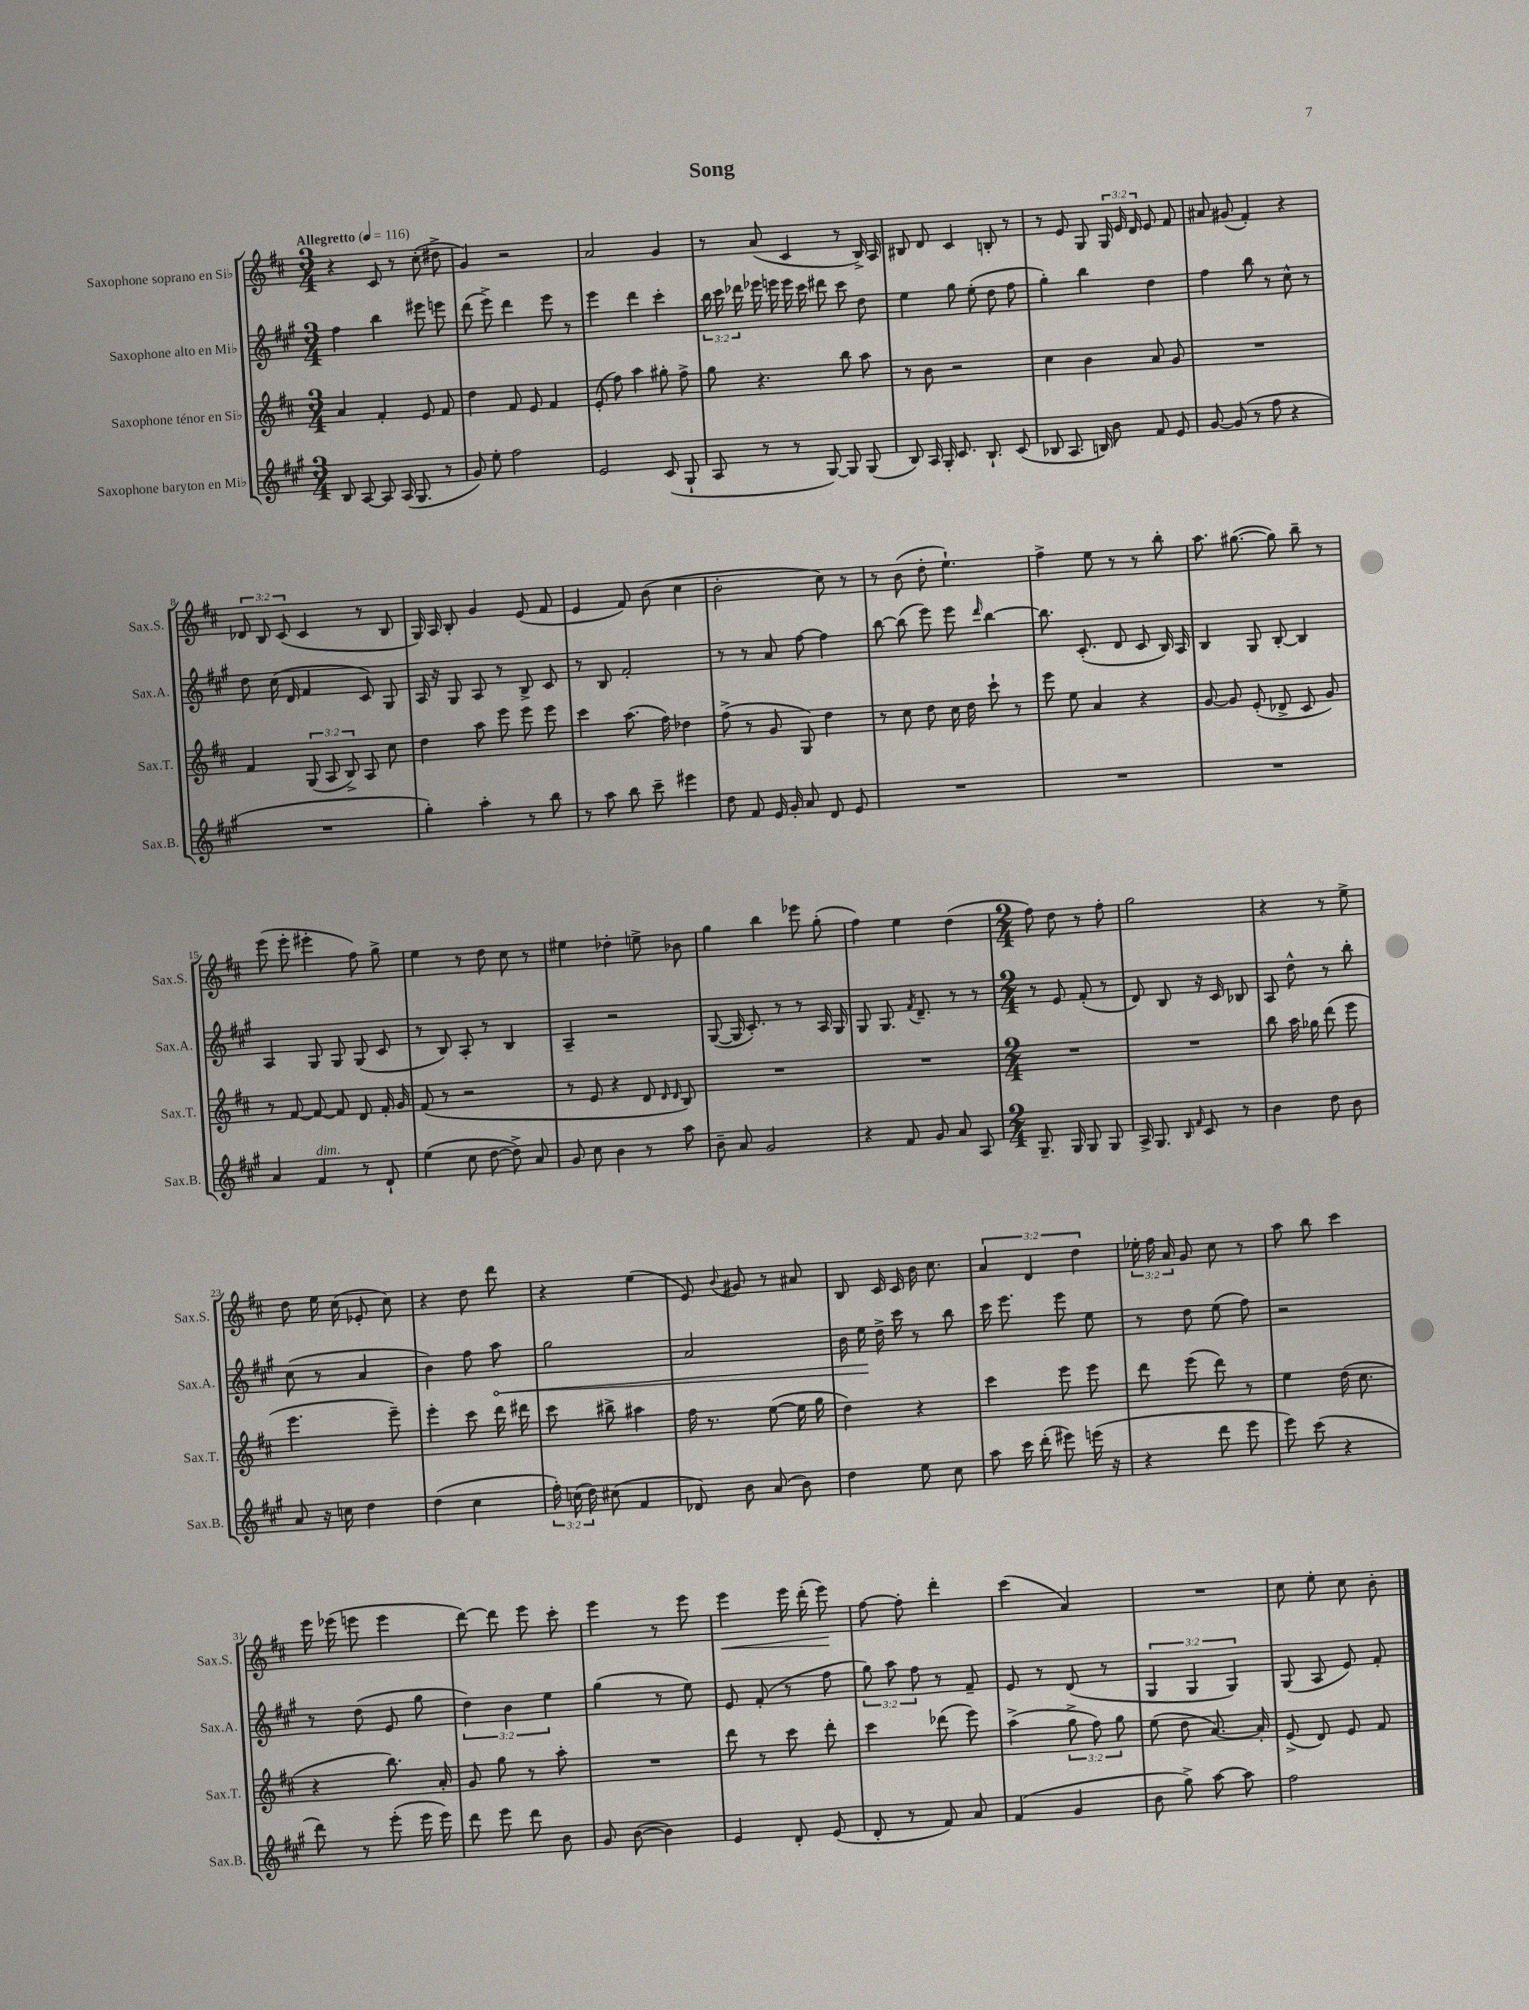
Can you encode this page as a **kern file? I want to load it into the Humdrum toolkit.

**kern	**kern	**kern	**kern
*staff4	*staff3	*staff2	*staff1
*clefG2	*clefG2	*clefG2	*clefG2
*k[f#c#g#]	*k[f#c#]	*k[f#c#g#]	*k[f#c#]
*M3/4	*M3/4	*M3/4	*M3/4
*MM116	*MM116	*MM116	*MM116
8B/	4a/	4ff#\	4r
[8A/	.	.	.
8A/]	4f#'/	4bb\	8c#/
(16A/	.	.	8r
8.G#/	.	.	.
.	8e/	8eee#\	(8cc#'\
8r	8f#/	8eee\	8dd#^\
=	=	=	=
8g#/)	4dd\	(8ddd\	4g/)
8ee'\	.	8eee^\)	.
2ff#\	8f#/	4ddd\	2r
.	8e/	.	.
.	4f#/	8eee\	.
.	.	8r	.
=	=	=	=
2e/	(8e'/	4eee\	2a/
.	8ff#\)	.	.
.	4aa\	4ddd\	.
(8c#/	8gg#'\	4ccc#'\	4g/
8G#`/	8ff#^\	.	.
=	=	=	=
8A/	8gg\	24bb\	8r
.	.	24ccc#\	.
.	.	24ddd-\	.
8r	4.r	16eee-\	(8a/
.	.	16eee\	.
8r	.	16eee\	4c#/
.	.	16ccc#\	.
[8G#/)	.	8ddd#\	.
8G#/]	8bb\	8ccc#\	8r
(8G#/	8aa\	8dd\	16B^/)
.	.	.	16A/
=	=	=	=
8B/)	8r	4ee\	8B#/
16A/	8b\	.	8d/
16G#'/	.	.	.
8.c#/	2r	8gg#\	4c#/
.	.	(8ee'\	.
8.B`/	.	.	.
.	.	8dd\	8B'/
(8c#/	.	8ff#\	8r
=	=	=	=
8B-/	4cc#\	4gg#'\)	8r
8.A/	.	.	8e/
.	4b\	4bb\	8G/
16B/)	.	.	.
8b\	.	.	24G/
.	.	.	24e/
.	.	.	24d/
8f#/	8a/	4dd\	8e/
8e/	8g/	.	8f#/
=	=	=	=
[8g#/	2.r	4ff#\	8a#/
(8g#/]	.	.	(8g#/
8r	.	8bb\	4f#'/)
8ff#\	.	8r	.
4r	.	8cc#^^\	4r
.	.	8r	.
=	=	=	=
2.r	4f#/	8dd\	12d-/
.	.	.	12B/
.	.	(16cc#\	.
.	.	.	(12c#/
.	.	16d/	.
.	(12G/	4f#/	4c#/
.	12A/	.	.
.	12B^/)	.	.
.	8A/	8c#/)	8r
.	8cc#\	8G#/	8B/
=	=	=	=
4gg#'\)	4dd\	16A/	16G/)
.	.	16r	16A/
.	.	8G#/	8B'/
4aa'\	8aa\	8A/	4g/
.	8eee\	8r	.
8r	8eee\	8B^/	(8e/
8bb\	8eee\	8c#/	8f#/
=	=	=	=
8r	4ccc#\	8r	4e/
8aa\	.	8B/	.
8bb\	(8.aa\	2f#'/	8f#/)
8ccc#~\	.	.	(8b\
.	16ff#\)	.	.
4eee#\	4dd-\	.	4cc#\
=	=	=	=
8dd\	(8ff#^\	8r	2b'\
8f#/	8r	8r	.
16e/	8g/	8a/	.
16g#'/	.	.	.
8a/	8G/)	[8ff#\	.
8d/	4dd\	4ff#\]	8cc#\)
8e/	.	.	8r
=	=	=	=
2.r	8r	[8bb\	8r
.	8cc#\	(8bb\]	(8b\
.	8dd\	8eee\)	8dd'\
.	16cc#\	8eee\	4.ee`\)
.	16dd\	.	.
.	.	16qqddd/	.
.	8ccc#`\	[4bb\	.
.	8r	.	.
=	=	=	=
2.r	8eee\	8.bb\]	4ff#^\
.	8ee\	.	.
.	.	(8.c#'/	.
.	4a/	.	8ee\
.	.	8d/	8r
.	4r	8c#/	8r
.	.	16B/)	8bb'\
.	.	16A/	.
=	=	=	=
2.r	[8g/	4B/	8.aa\
.	8g/]	.	.
.	.	.	([8.gg#\
.	(8e'/	8G#/	.
.	8d-^/	[8B'/	8gg#\])
.	8c#/	4B/]	8bb~\
.	8g/)	.	8r
=	=	=	=
4a/	8r	4A/	(8eee\
.	[8f#/	.	8eee'\
4f#/	8f#/_	8G#/	4eee#'\
.	8f#/]	8G#/	.
8r	8d/	(8G#/	8ff#\)
8d`/	16f#'/	8c#/	8gg^\
.	16g/	.	.
=	=	=	=
(4ee\	(8f#/	8r	4ee\
.	8r	8B/)	.
8cc#\	2r	8A'/	8r
[8dd\	.	8r	8dd\
8dd^\])	.	4B/	8cc#\
8a/	.	.	8r
=	=	=	=
8g#/	8r	4A~/	4ee#\
8cc#\	8e/	.	.
4b\	4r	2r	4dd-'\
8r	8d/	.	8ee^\
.	16qqd/	.	.
.	16qqd/	.	.
8aa\	8B/)	.	8b-\
=	=	=	=
8b~\	2.r	([8G#/	4gg\
8a/	.	16G#/]	.
.	.	8.c#'/)	.
2g#/	.	.	4bb\
.	.	8r	.
.	.	8r	8eee-\
.	.	16A/	(8gg'\
.	.	16G#/	.
=	=	=	=
4r	2.r	8G#/	4ff#\)
.	.	8.G#/	.
8f#/	.	.	4ee\
.	.	8qf#/	.
.	.	8.d~/	.
8g#/	.	.	.
8a/	.	8r	(4dd\
8A/	.	8r	.
=	=	=	=
*M2/4	*M2/4	*M2/4	*M2/4
8.G#~/	2r	8r	8ff#\)
.	.	8e/	8dd\
16G#/	.	.	.
8G#/	.	(8f#'/	8r
8G#/	.	8r	8ff#'\
=	=	=	=
16A^/	2r	8d/)	2gg\
8.G#/	.	.	.
.	.	8B/	.
16qqB/	.	.	.
16qqf#/	.	.	.
8c#/	.	16r	.
.	.	16c#/	.
8r	.	8B-/	.
=	=	=	=
4b\	8bb\	8A/	4r
.	16aa\	8dd^^\	.
.	16gg-\	.	.
8dd\	(8ddd\	8r	8r
8b\	8eee\	8bb'\	8ee^\
=	=	=	=
8a/	4.eee\	(8cc#\	8dd\
16r	.	8r	16ee\
16cc\	.	.	(16cc#\
4dd\	.	4a/	8e-'/
.	8eee~\)	.	8cc#\)
=	=	=	=
(4dd\	4eee'\	4b\)	4r
4cc#\	8ccc#\	8ff#\	8dd\
.	16ddd\	8aa\	8ddd\
.	16ddd#\	.	.
=	=	=	=
24ff#'\)	8ccc#\	2gg#\	4r
(24cc\	.	.	.
24dd\)	.	.	.
(8cc#\	8bb#^\	.	.
4f#/	4aa#\	.	(4ee\
=	=	=	=
8d-/)	16ff#\	2a/	8e/)
.	8.r	.	.
.	.	.	8qqb/
8b\	.	.	8g#/
(8a/	([8ee\	.	8r
8b\)	16ee\]	.	8a#/
.	16gg\	.	.
=	=	=	=
4dd\	4dd\)	16b\	8B/
.	.	16ee\	.
.	.	16dd^\	16c#/
.	.	16ccc#\	16c#/
8ee\	4r	8r	16b\
.	.	.	8.cc#\
8cc#\	.	8bb\	.
=	=	=	=
8aa\	4ccc#\	16ccc#\	6a/
.	.	8.eee\	.
16ccc#\	.	.	.
.	.	.	6d/
(16ddd'\	.	.	.
8eee#\)	8eee\	8eee\	.
.	.	.	6dd\
(16eee\	8eee\	8ee\	.
16r	.	.	.
=	=	=	=
4r	8ddd\	8r	24ee-'\
.	.	.	24ff#\
.	.	.	24a/
.	(8eee\	8dd\	8g/
8ddd\	8ddd\)	(8ee\	8cc#\
8eee\	8r	8ff#\)	8r
=	=	=	=
8eee\)	4ee\	2r	8aa\
(8ccc#\	.	.	8bb\
4r	(16dd\	.	4ccc#\
.	8.cc#\	.	.
=	=	=	=
8ddd\)	4r	8r	16eee\
.	.	.	(16eee-\
8r	.	(8dd\	8eee\
(8eee'\	8.bb\)	8e/	4eee\
16eee\	.	8gg#\	.
16eee\)	16a'/	.	.
=	=	=	=
8ddd\	8g/	6dd\)	[8ddd\)
8eee\	8gg\	.	8ddd\]
.	.	6b\	.
8ddd\	8r	.	8eee\
.	.	6ee\	.
8b\	8aa'\	.	8ccc#'\
=	=	=	=
8g#/	2r	(4gg#\	4eee\
([8b\	.	.	.
4b\])	.	8r	8r
.	.	8ee\)	8eee\
=	=	=	=
4e/	8ddd\	8e/	4eee\
.	8r	(8f#'/	.
8d'/	8ccc#\	8r	16eee\
.	.	.	(16ddd'\
(8e/	8ddd'\	8ff#\	8eee\)
=	=	=	=
8d'/	4ccc#\	12gg#\)	[8ff#\
.	.	12aa\	.
8r	.	.	8ff#'\]
.	.	12ff#\	.
8f#/)	(8ddd-\	8r	4ddd'\
8a/	8eee\)	8f#~/	.
=	=	=	=
(4f#/	(4aa^\	8e/	(4ccc#\
.	.	8r	.
4g#/	12gg^\	(8d/	4a/)
.	12ff#\)	.	.
.	.	8r	.
.	12gg\	.	.
=	=	=	=
8b\	(8ee\	6G#/	2r
8gg#^\)	8dd\	.	.
.	.	6G#/	.
[8aa\	[8.a/)	.	.
.	.	6G#/)	.
8aa\]	.	.	.
.	16a'/]	.	.
=	=	=	=
2ff#\	(8e^/	(8G#/	8cc#\
.	8d/)	8A/	8ee'\
.	8e/	8e/)	8cc#\
.	8f#/	8f#'/	8b'\
==	==	==	==
*-	*-	*-	*-
